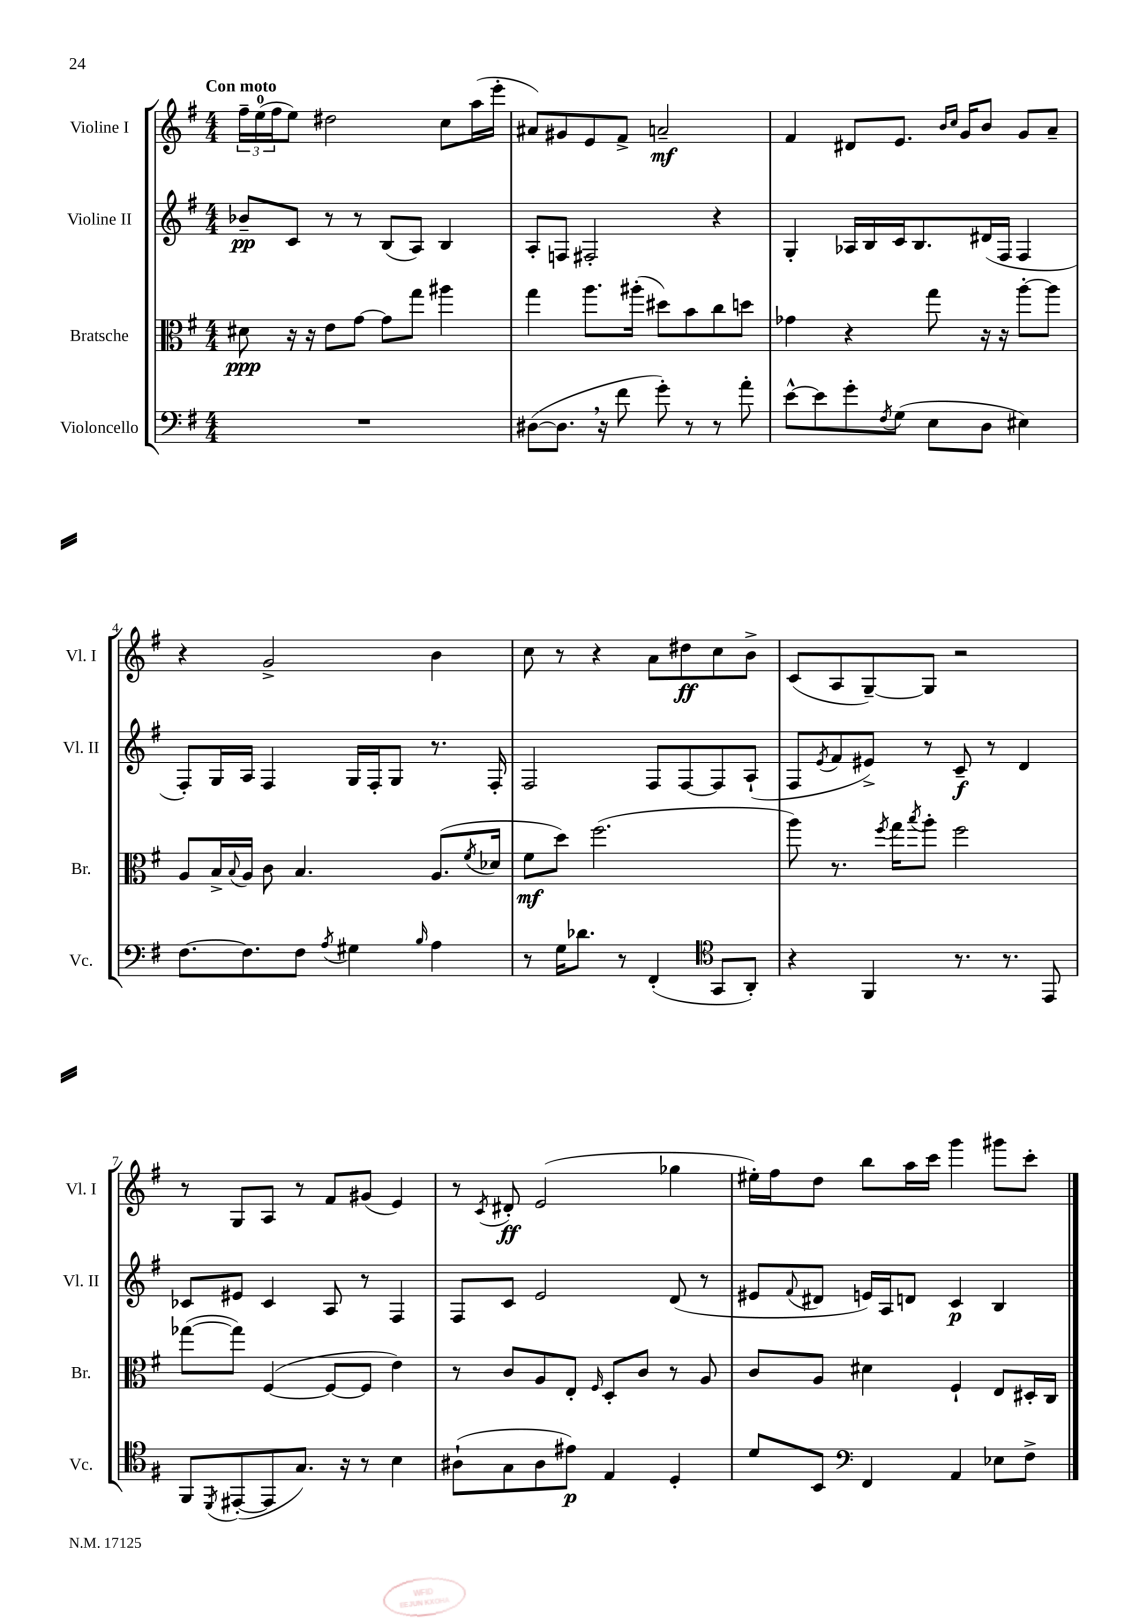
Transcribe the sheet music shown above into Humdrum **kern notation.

**kern	**kern	**kern	**kern
*staff4	*staff3	*staff2	*staff1
*clefF4	*clefC3	*clefG2	*clefG2
*k[f#]	*k[f#]	*k[f#]	*k[f#]
*M4/4	*M4/4	*M4/4	*M4/4
1r	8d#	8b-~	24ff#~
.	.	.	(24ee
.	.	.	24ff#
.	16r	8c	8ee)
.	16r	.	.
.	8e	8r	2dd#
.	[8g	8r	.
.	8g]	(8B	.
.	8gg	8A)	.
.	4aa#	4B	8cc
.	.	.	(16aa
.	.	.	16eee'
=	=	=	=
([8D#	4gg	8A'	8a#)
8.D#]	.	8F	8g#
.	8.aa	2F#'	8e
16r	.	.	.
8f#	.	.	8f#^
.	(16aa#'	.	.
8g')	8dd#)	.	2a~
8r	8b	.	.
8r	8cc	4r	.
8a'	8dd	.	.
=	=	=	=
[8e^^	4g-	4G'	4f#
8e]	.	.	.
8g'	4r	16A-	8d#
.	.	16B	.
8qF#	.	.	.
(8G	.	16c	8.e
.	.	8.B	.
8E	8gg	.	.
.	.	.	16qqb
.	.	.	16qqcc
.	.	.	16g
8D	16r	(16d#	8b
.	16r	16F#	.
4E#)	[8aa'	4F#	8g
.	8aa]	.	8a~
=	=	=	=
[8.F#	8A	8F#')	4r
.	16B^	16G	.
.	8qqB	.	.
8.F#]	16A	16A	.
.	8c	4F#	2g^
8F#	4.B	.	.
8qA	.	.	.
4G#	.	16G	.
.	.	16F#'	.
.	.	8G	.
16qqB	.	.	.
4A	(8.A	8.r	4b
.	8qf#	.	.
.	16d-	16F#'	.
=	=	=	=
8r	8f#	2F#	8cc
16G	8dd)	.	8r
8.d-	.	.	.
.	(2.ff#	.	4r
8r	.	.	.
(4FF#'	.	8F#	8a
.	.	[8F#	8dd#
*clefC4	*	*	*
8GG	.	8F#]	8cc
8AA')	.	(8A`	8b^
=	=	=	=
4r	8aa)	8F#	(8c
.	.	8qe	.
.	8.r	8f#	8A
4FF#	.	8e#^)	[8G~)
.	8qff#	.	.
.	16gg	.	.
.	8qbb	.	.
.	8aa'	8r	8G]
8.r	2ff#	8c~	2r
.	.	8r	.
8.r	.	.	.
.	.	4d	.
8EE	.	.	.
=	=	=	=
8FF#	([8gg-	8c-	8r
8qDD	.	.	.
([8EE#'	8gg-])	8e#	8G
8EE#]	([4F#	4c-	8A
8.G)	.	.	8r
.	8F#_	8A	8f#
16r	.	.	.
8r	8F#]	8r	(8g#
4B	4e)	4F#	4e)
=	=	=	=
(8A#`	8r	8F#	8r
.	.	.	8qc
8G	8c	8c	8d#'
8A#	8A	2e	(2e
8e#)	8E'	.	.
.	16qqF#	.	.
4E	8D'	.	.
.	8c	.	.
4D'	8r	(8d	4gg-
.	8A	8r	.
=	=	=	=
8d	8c	8e#	16ee#')
.	.	.	16ff#
.	.	8qqf#	.
8BB	8A	8d#	8dd
*clefF4	*	*	*
4FF#	4d#	16e)	8bb
.	.	16A	.
.	.	8d	16aa
.	.	.	16ccc
4AA	4F#`	4c	4ggg
8E-	8E	4B	8ggg#
8F#^	16D#'	.	8ccc'
.	16C	.	.
==	==	==	==
*-	*-	*-	*-
